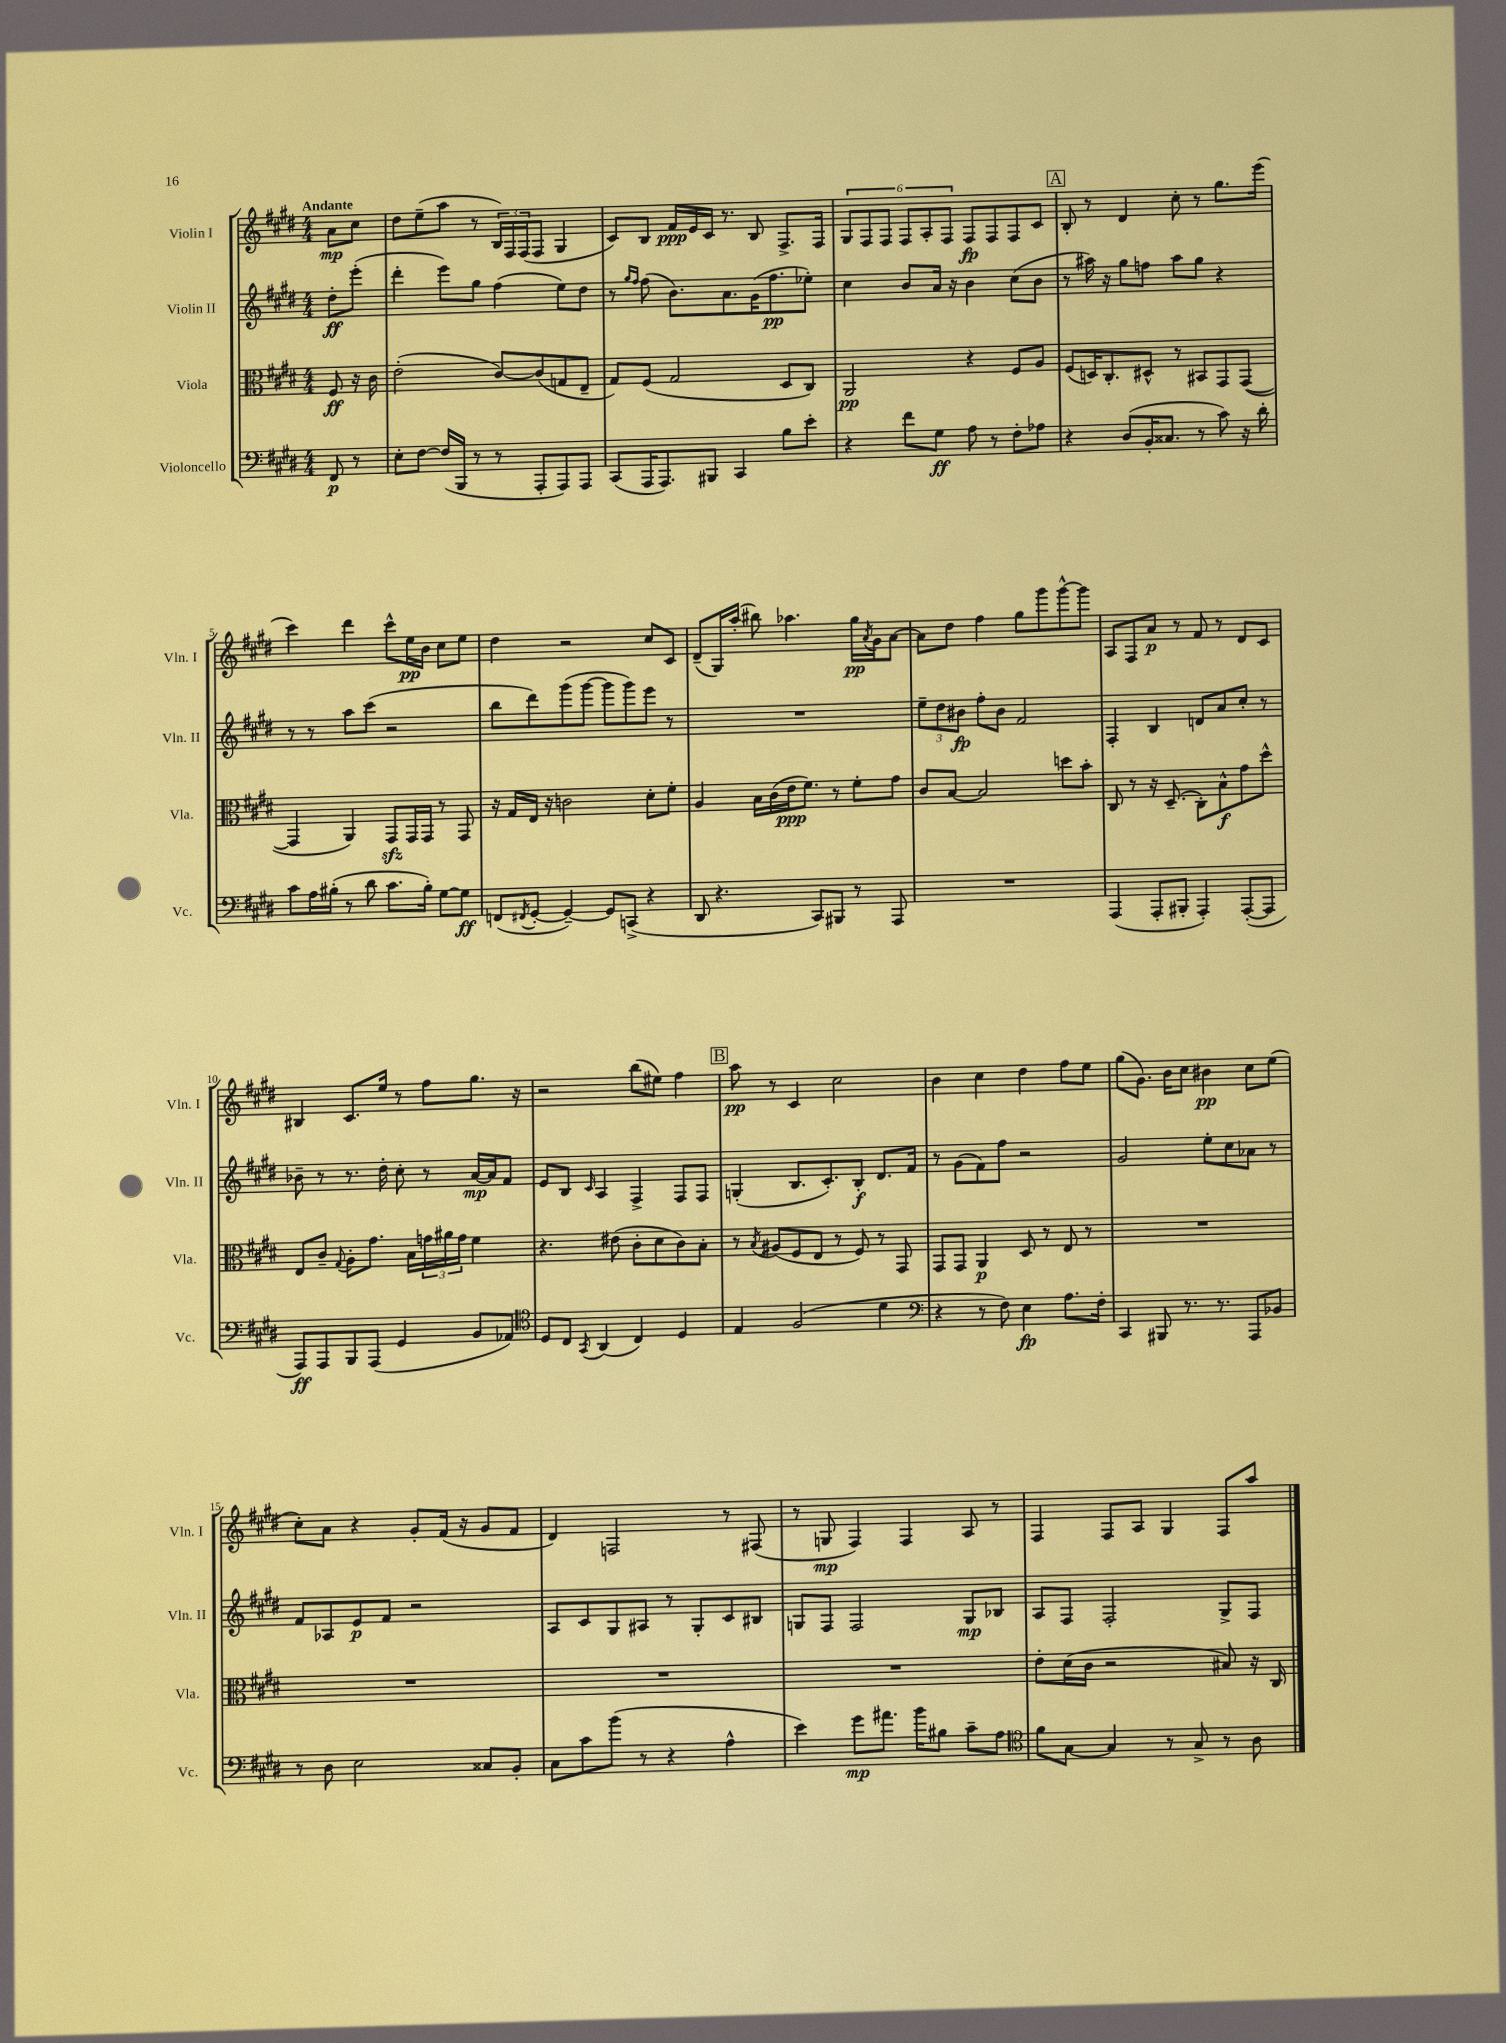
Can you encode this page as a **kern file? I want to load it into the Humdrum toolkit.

**kern	**kern	**kern	**kern
*staff4	*staff3	*staff2	*staff1
*clefF4	*clefC3	*clefG2	*clefG2
*k[f#c#g#d#]	*k[f#c#g#d#]	*k[f#c#g#d#]	*k[f#c#g#d#]
*M4/4	*M4/4	*M4/4	*M4/4
8FF#	8F#	8dd#'	8a
8r	16r	(8eee'	8cc#
.	16c#	.	.
=	=	=	=
8E'	(2e'	4ddd#'	8dd#
[8F#	.	.	(8ee~
(16F#]	.	8eee)	8aa
16BBB	.	.	.
8r	.	8gg#	8r
8r	[8c#)	(4ff#	24B)
.	.	.	24F#
.	.	.	(24F#
8AAA'	(8c#]	.	8F#
8AAA)	8G	8ee)	4G#
8AAA	8E~	8dd#	.
=	=	=	=
(8CC#	8G#)	8r	8c#)
.	.	16qqgg#	.
.	.	16qqff#	.
16AAA	(8F#	(8ff#	8B
8.AAA)	.	.	.
.	2G#	8.b)	16f#
.	.	.	16e
8BBB#	.	.	16c#
.	.	8.a	8.r
4CC#	.	.	.
.	.	(16g#	8B
.	.	8.ff#	.
8B	8D#	.	8.F#^
8e'	8C#)	8ee-')	.
.	.	.	16F#
=	=	=	=
4r	2AA	4cc#	12G#
.	.	.	12F#
.	.	.	12F#
8f#	.	8b	12F#
.	.	.	12A'
8G#	.	16a	.
.	.	.	12F#
.	.	16r	.
8A	4r	4b	8F#
8r	.	.	8F#
8F#'	8F#	(8cc#	8F#
8A-	8A	8b	8c#
=	=	=	=
4r	(8F#	8r	8B'
.	16D)	16aa#)	8r
.	8.C#'	16r	.
(8D#	.	8gg#	4d#
16BB'	8D#^^	8ff	.
8.C##	.	.	.
.	8r	8aa#	8cc#'
8r	8BB#	8gg#	8r
8c#)	8GG#	4r	8.gg#
16r	([8GG#	.	.
16d#'	.	.	(16eee
=	=	=	=
8c#	4GG#]	8r	4ccc#)
16A	.	8r	.
(16B#'	.	.	.
8r	4AA)	8aa	4ddd#
8d#	.	(8ccc#	.
8.c#	8GG#	2r	8ccc#^^
.	16GG#	.	16ee
16B#')	16GG#	.	16b
[8G#	8r	.	8cc#
8G#]	8GG#	.	8ee
=	=	=	=
(8FF	16r	8bb	4dd#
.	16G#	.	.
8qFF#	.	.	.
[8GG#'	16E	8ddd#)	.
.	16r	.	.
4GG#~_)	2c	(8ggg#	2r
.	.	[8ggg#	.
8GG#]	.	8ggg#]	.
(8CC^	.	8ggg#)	.
4r	8d#'	8eee	8cc#
.	8f#'	8r	8c#
=	=	=	=
8DD#	4A	1r	(8d#~
4.r	.	.	16G#)
.	.	.	(16aa'
.	16B	.	8bb#)
.	(16c#	.	.
.	16e	.	4.aa-
.	8.f#)	.	.
8CC#)	.	.	.
8BBB#	8r	.	.
8r	8f#'	.	16gg#
.	.	.	8qa
.	.	.	16g#
8AAA	8g#	.	[8a
=	=	=	=
1r	8c#	12ee~	8a]
.	.	12dd#	.
.	[8B	.	8dd#
.	.	12b#	.
.	2B]	8ff#'	4ff#
.	.	8b#	.
.	.	2f#	8gg#
.	.	.	8ggg#
.	8dd	.	[8ggg#^^
.	8b'	.	8ggg#]
=	=	=	=
(4AAA	8C#	4F#'	8A
.	8r	.	8F#
8AAA'	16r	4B	8a
.	(8.D#~	.	.
8BBB#'	.	.	8r
4AAA')	8C#')	8d	8f#
.	8B^^	8a	8r
([8AAA'	8g#	8cc#'	8d#
8AAA]	8dd#^^	8r	8c#
=	=	=	=
8AAA)	8E	8b-~	4B#
8AAA	8c#~	8r	.
.	8qqG#	.	.
8BBB	8A'	8.r	8.c#
(8AAA	8.g#	.	.
.	.	16dd#'	16ee
4GG#	.	8cc#'	8r
.	16B	.	.
.	24g	8r	8ff#
.	24a#	.	.
.	24g	.	.
8BB	4f#	[16a	8.gg#
.	.	16a]	.
8AA-)	.	8f#	.
.	.	.	16r
=	=	=	=
*clefC4	*	*	*
8D#	4.r	8e	2r
8C#	.	8B	.
8qGG#	.	16qqc#	.
(4AA	.	4A	.
.	(8e#	.	.
4C#)	8c#'	4F#^	(8bb
.	8d#	.	8ee#)
4D#	8c#)	8F#	4ff#
.	8B'	8F#	.
=	=	=	=
4E	8r	(4G'	8aa
.	8qB	.	.
.	(8A#	.	8r
(2F#	8F#	8.B	4c#
.	8E	.	.
.	.	8.c#')	.
.	8r	.	2cc#
.	8F#)	8B'	.
4d#	8r	8.d#	.
.	8GG#	.	.
.	.	16f#	.
=	=	=	=
*clefF4	*	*	*
4r	8GG#	8r	4b
.	8GG#	(8g#	.
8r	4AA	8f#)	4cc#
8F#)	.	8ff#	.
4E	8D#	2r	4dd#
.	8r	.	.
8.A	8E	.	8ff#
.	8r	.	8ee
16F#'	.	.	.
=	=	=	=
4CC#	1r	2g#	(8gg#
.	.	.	8.g#)
8BBB#	.	.	.
.	.	.	16b
8.r	.	.	8cc#
.	.	8ee'	4b#
8.r	.	.	.
.	.	8cc#	.
8AAA	.	8a-	8cc#
8BB-	.	8r	(8ee
=	=	=	=
8r	1r	8f#	8cc#')
8D#	.	8A-	8a
2E	.	8e	4r
.	.	8f#	.
.	.	2r	8g#'
.	.	.	(16f#
.	.	.	16r
8C##	.	.	8g#
8BB'	.	.	8f#
=	=	=	=
8C#	1r	8A	4d#)
8c#	.	8c#	.
(8b	.	8G#	2F
8r	.	8A#	.
4r	.	8r	.
.	.	8G#'	.
4A^^	.	8c#	8r
.	.	8B#	(8F#
=	=	=	=
4e)	1r	8G	8r
.	.	8F#	8G
8g#	.	2F#	4F#)
8.a#	.	.	.
.	.	.	4F#
16b	.	.	.
8B#	.	.	.
8c#~	.	8G	8A
8A	.	8B-	8r
=	=	=	=
*clefC4	*	*	*
8f#	8e'	8A	4F#
[8G#	(16d#	8F#	.
.	16c#	.	.
4G#]	2r	2F#'	8F#
.	.	.	8A
8r	.	.	4G#
8G#^	.	.	.
8r	8B#)	8G#^	8F#
8A	16r	8F#	8aa
.	16C#	.	.
==	==	==	==
*-	*-	*-	*-
